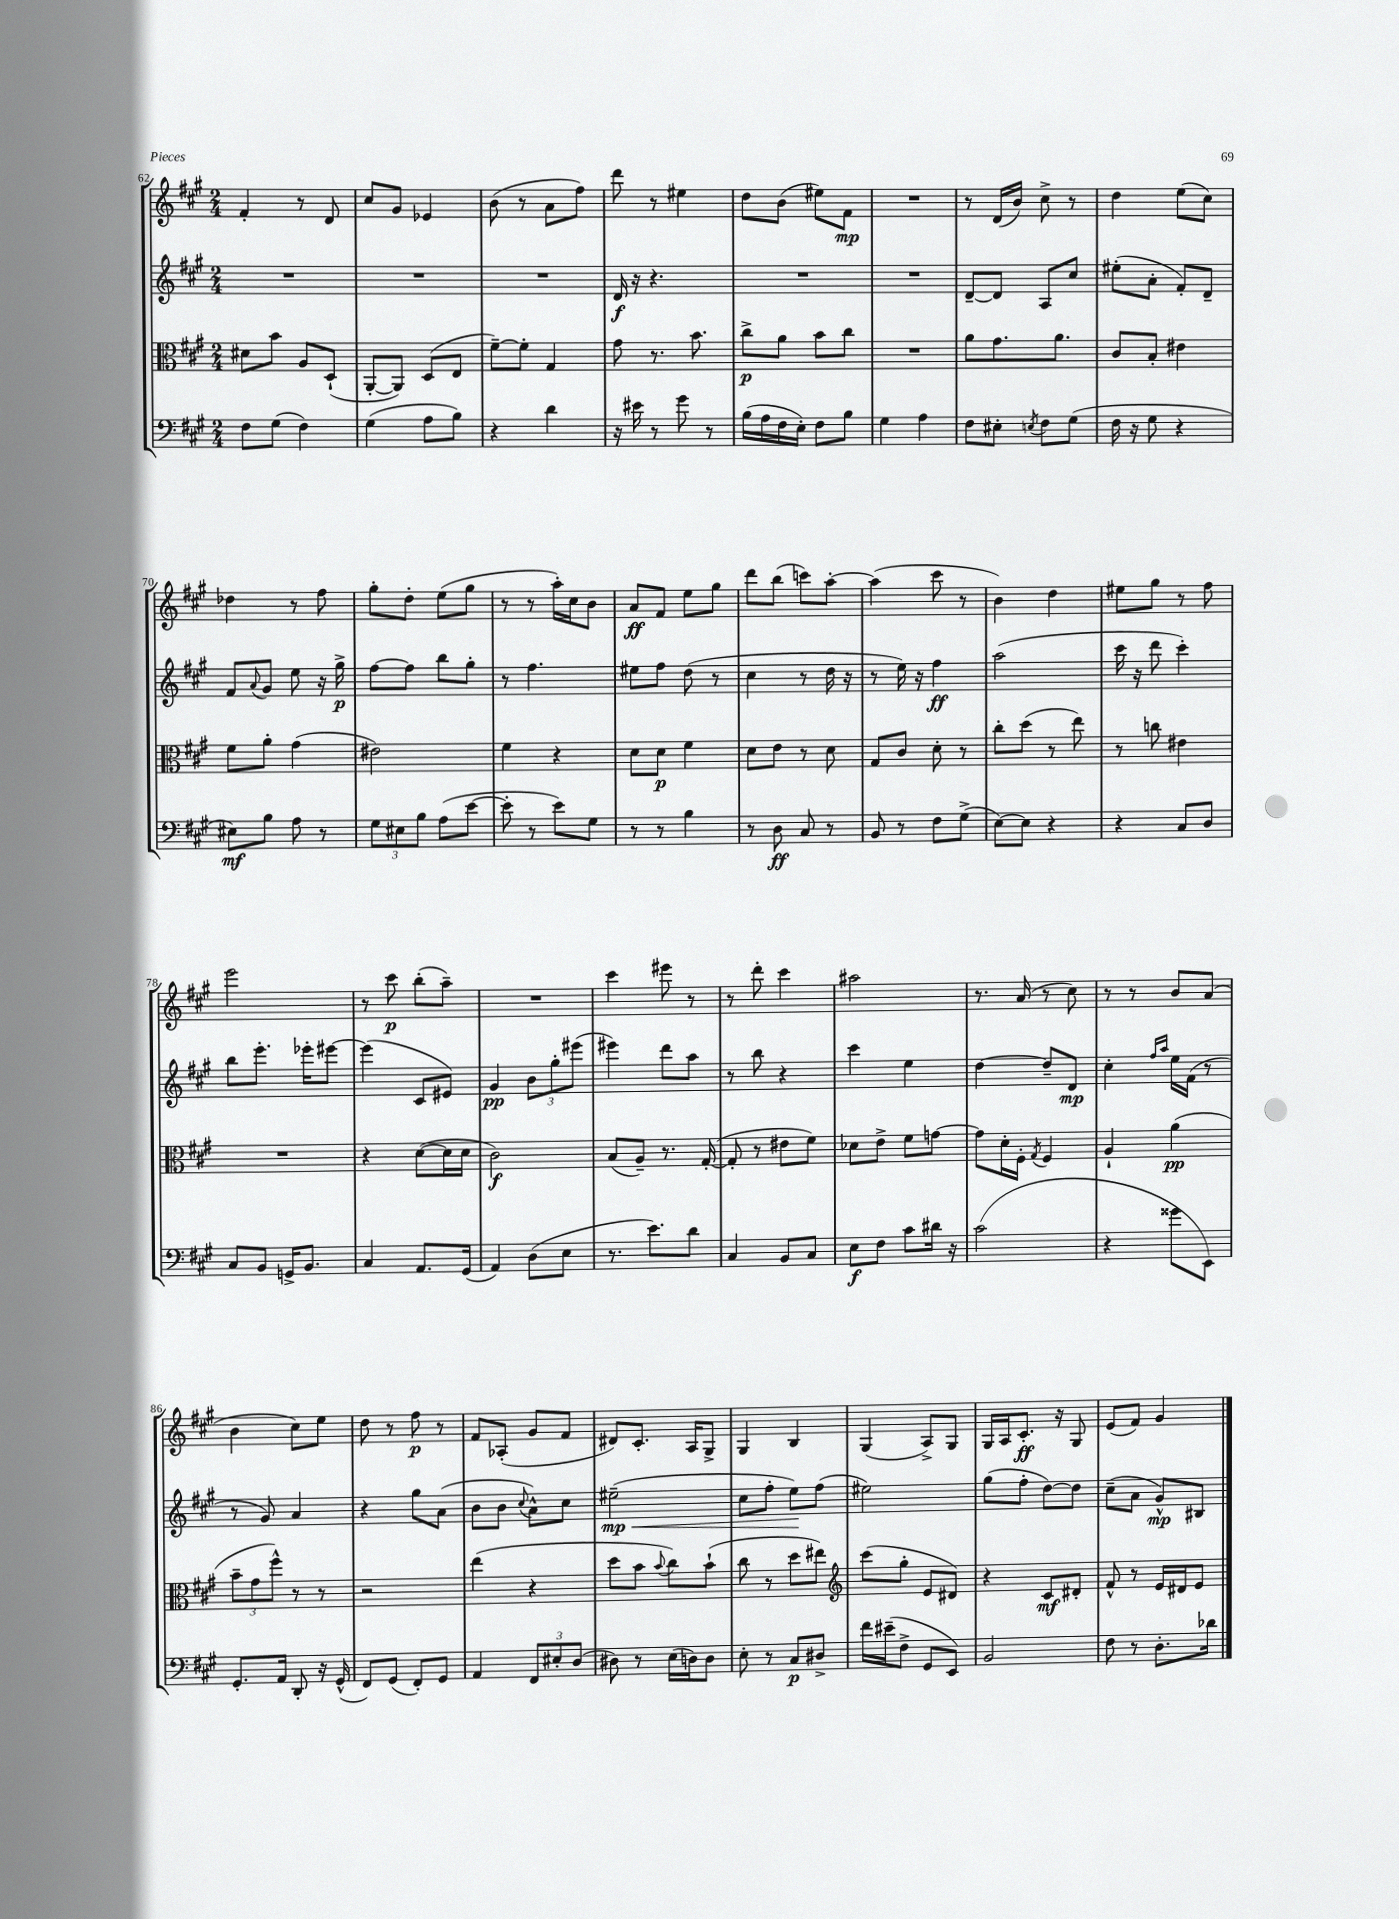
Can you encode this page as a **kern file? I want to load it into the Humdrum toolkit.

**kern	**kern	**kern	**kern
*staff4	*staff3	*staff2	*staff1
*clefF4	*clefC3	*clefG2	*clefG2
*k[f#c#g#]	*k[f#c#g#]	*k[f#c#g#]	*k[f#c#g#]
*M2/4	*M2/4	*M2/4	*M2/4
8F#	8d#	2r	4f#'
(8G#	8b	.	.
4F#)	8A	.	8r
.	(8D`	.	8d
=	=	=	=
(4G#	[8AA'	2r	8cc#
.	8AA])	.	8g#
8A	(8D	.	4e-
8B)	8E	.	.
=	=	=	=
4r	[8f#~)	2r	(8b
.	8f#']	.	8r
4d	4G#	.	8a
.	.	.	8ff#)
=	=	=	=
16r	8g#	16d	8ddd
16e#	.	16r	.
8r	8.r	4.r	8r
8g#	.	.	4ee#
.	8.b	.	.
8r	.	.	.
=	=	=	=
(16B	8cc#^	2r	8dd
16A	.	.	.
16F#	8a	.	(8b
16E')	.	.	.
8F#	8b	.	8ee#)
8B	8cc#	.	8f#
=	=	=	=
4G#	2r	2r	2r
4A	.	.	.
=	=	=	=
8F#	8a	[8d~	8r
8E#'	8.g#	8d]	(16d
.	.	.	16b)
8qE	.	.	.
8F#	.	8A	8cc#^
.	8.a	.	.
(8G#	.	8cc#	8r
=	=	=	=
16F#	8c#	(8ee#'	4dd
16r	.	.	.
8G#	8B'	8a'	.
4r	4e#	8f#')	(8ee
.	.	8d~	8cc#)
=	=	=	=
8E#)	8f#	8f#	4dd-
.	.	8qqa	.
8B	8a'	8g#	.
8A	(4g#	8ee	8r
8r	.	16r	8ff#
.	.	16gg#^	.
=	=	=	=
12G#	2e#)	[8ff#	8gg#'
12E#	.	.	.
.	.	8ff#]	8dd'
12B	.	.	.
(8A	.	8bb	(8ee
[8e	.	8gg#'	8gg#
=	=	=	=
8e']	4f#	8r	8r
8r	.	4.ff#	8r
8e)	4r	.	16aa')
.	.	.	16cc#
8G#	.	.	8b
=	=	=	=
8r	8d	8ee#	8a
8r	8d	8ff#	8f#
4B	4f#	(8dd	8ee
.	.	8r	8gg#
=	=	=	=
8r	8d	4cc#	8ddd
8D	8e	.	(8bb
8C#	8r	8r	8ccc)
8r	8d	16dd	[8aa'
.	.	16r	.
=	=	=	=
8BB	8G#	8r	(4aa]
8r	8c#	16ee)	.
.	.	16r	.
8F#	8d'	4ff#	8ccc#
(8G#^	8r	.	8r
=	=	=	=
[8E)	8cc#'	(2aa	4b)
8E]	(8dd	.	.
4r	8r	.	4dd
.	8ee)	.	.
=	=	=	=
4r	8r	16ccc#	8ee#
.	.	16r	.
.	8cc	8ddd	8gg#
8C#	4e#	4ccc#')	8r
8D	.	.	8ff#
=	=	=	=
8C#	2r	8bb	2eee
8BB	.	8.eee'	.
16GG^	.	.	.
8.BB	.	16eee-'	.
.	.	[8eee#	.
=	=	=	=
4C#	4r	(4eee#]	8r
.	.	.	8ccc#
8.AA	([8d	8c#	(8bb'
.	16d]	8e#)	8aa~)
(16GG#	16d	.	.
=	=	=	=
4AA)	2c#)	4g#	2r
(8D	.	12b	.
.	.	12gg#'	.
8E	.	.	.
.	.	(12eee#	.
=	=	=	=
8.r	(8B	4eee#)	4ccc#
.	8A~)	.	.
8.e)	.	.	.
.	8.r	8ddd	8eee#
8d	.	8aa	8r
.	([16G#'	.	.
=	=	=	=
4C#	8G#']	8r	8r
.	8r	8bb	8ddd'
8BB	8e#	4r	4ccc#
8C#	8f#)	.	.
=	=	=	=
8E	8d-	4ccc#	2aa#
8F#	8e^	.	.
8c#	8f#	4ee	.
16d#	[8g	.	.
16r	.	.	.
=	=	=	=
(2c#	8g]	[4dd	8.r
.	16d'	.	.
.	16F#'	.	(16a
.	8qG#	.	.
.	4F#	8dd~]	8r
.	.	8d	8cc#)
=	=	=	=
4r	4A`	4cc#'	8r
.	.	.	8r
.	.	16qqff#	.
.	.	16qqaa	.
8g##	(4a	16ee	8b
.	.	(16f#	.
8EE)	.	8r	(8a
=	=	=	=
8.GG#'	12b~	8r	4b
.	12g#	.	.
.	.	8g#)	.
.	12ff#^^)	.	.
16AA	.	.	.
8DD'	8r	4a	8cc#)
16r	8r	.	8ee
(16GG#^^	.	.	.
=	=	=	=
8FF#)	2r	4r	8dd
(8GG#	.	.	8r
8FF#')	.	8gg#	8ff#
8GG#	.	(8a	8r
=	=	=	=
4AA	(4ee	8b	8f#
.	.	8b	(8A-'
.	.	8qqcc#	.
12FF#	4r	8a^^)	8g#
12E#'	.	.	.
.	.	8cc#	8f#
(12D	.	.	.
=	=	=	=
8D#)	8dd	(2ee#~	8d#)
8r	8b	.	8.c#'
.	8qqb	.	.
(16E	8cc#)	.	.
16D)	.	.	16A
8D	(8b`	.	8G#^
=	=	=	=
8E'	8cc#	8cc#	4G#
8r	8r	8ff#'	.
8C#	8dd	8ee)	4B
8D#^	8ee#)	(8ff#	.
=	=	=	=
*	*clefG2	*	*
16f#	(8ccc#	2ee#)	(4G#
(16e#~	.	.	.
8F#^	8gg#'	.	.
8GG#	8e	.	8A^)
8EE)	8d#)	.	8G#
=	=	=	=
2BB	4r	(8gg#	16G#
.	.	.	16A
.	.	8ff#'	8.c#'
.	8c#	[8dd)	.
.	.	.	16r
.	8d#'	8dd]	8G#
=	=	=	=
8F#	8f#^^	(8cc#~	(8e
8r	8r	8a	8f#)
8.D'	16e	8g#^^)	4g#
.	16d#	.	.
.	8e	8B#	.
16d-	.	.	.
==	==	==	==
*-	*-	*-	*-
